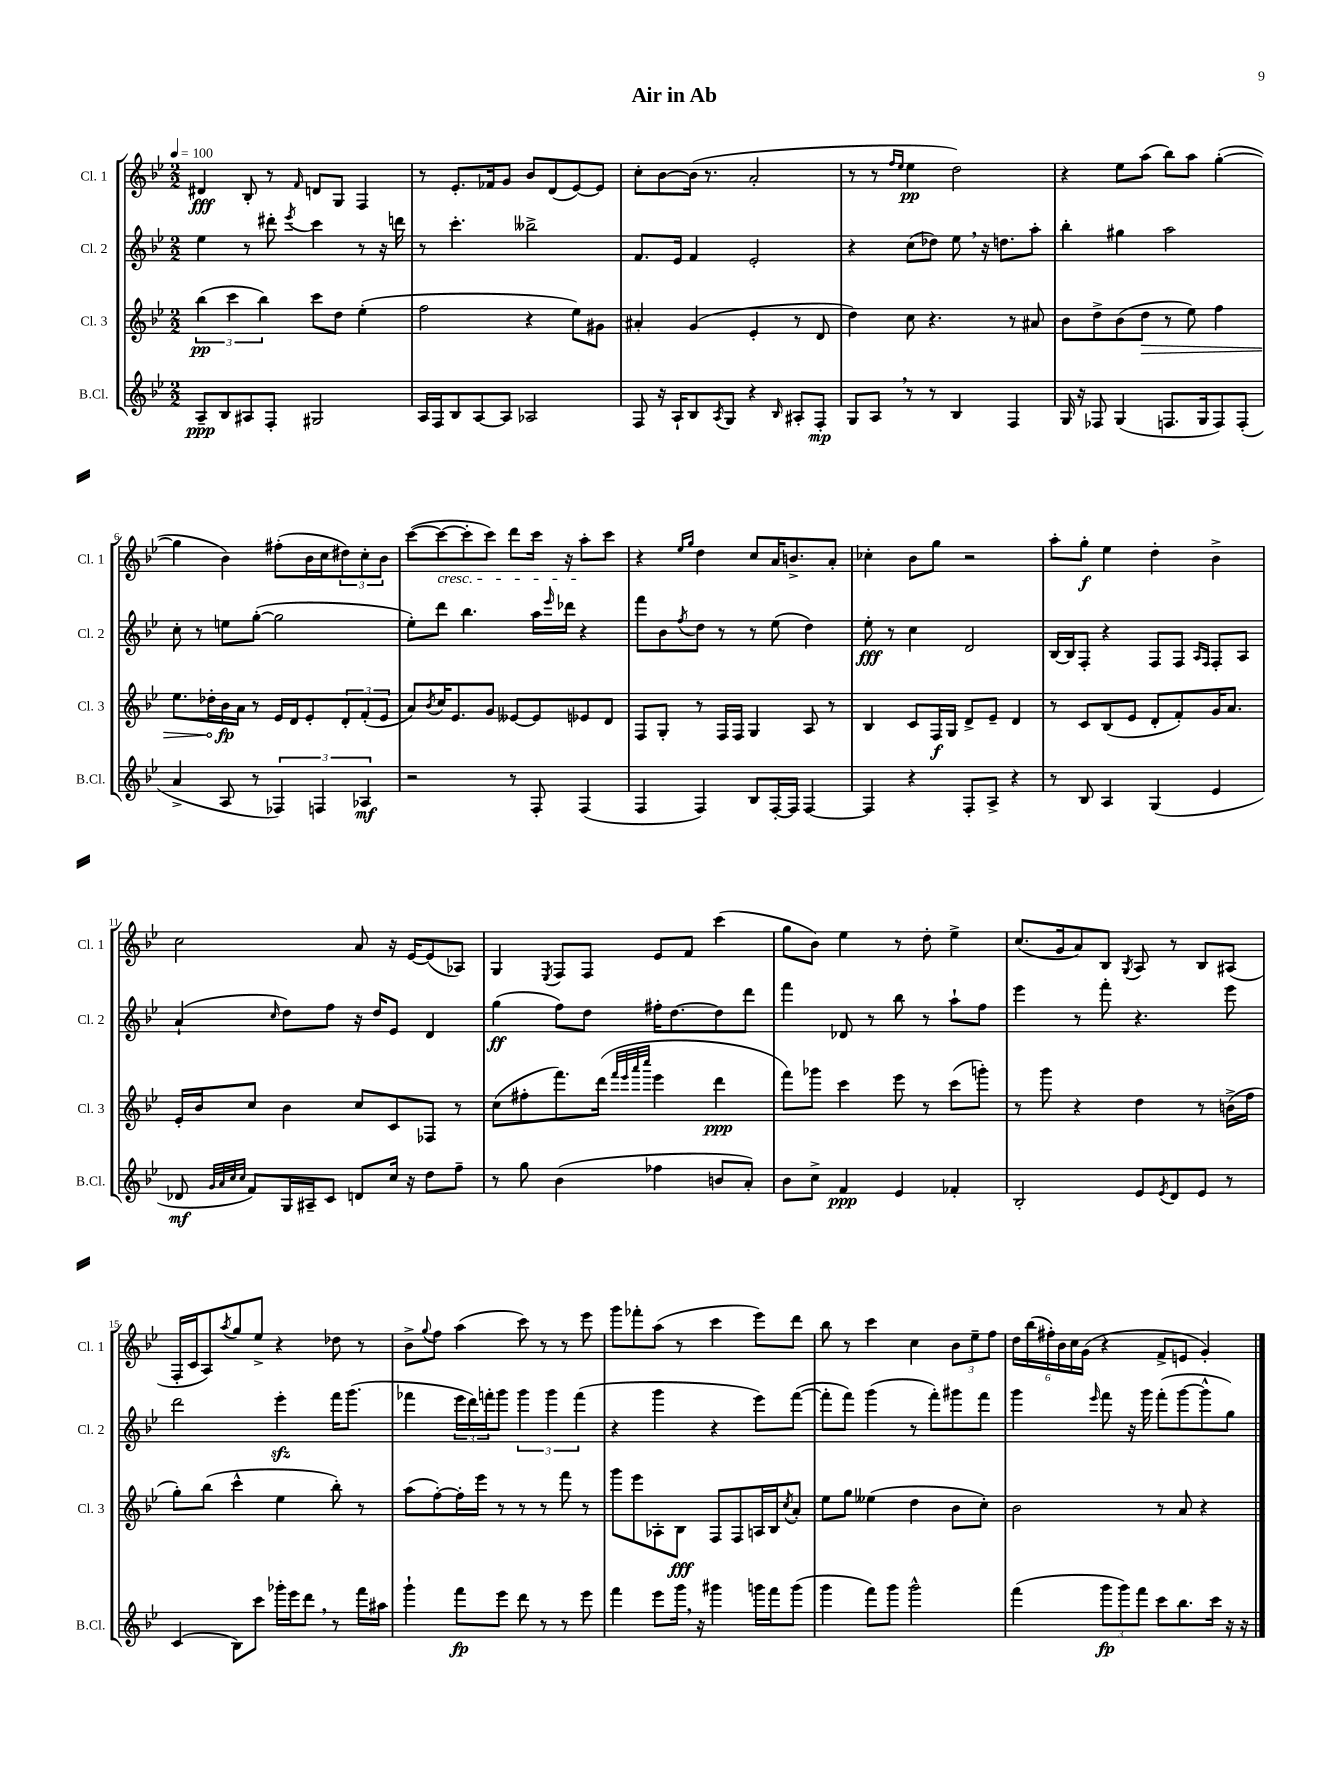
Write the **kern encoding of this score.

**kern	**kern	**kern	**kern
*staff4	*staff3	*staff2	*staff1
*clefG2	*clefG2	*clefG2	*clefG2
*k[b-e-]	*k[b-e-]	*k[b-e-]	*k[b-e-]
*M2/2	*M2/2	*M2/2	*M2/2
*MM100	*MM100	*MM100	*MM100
8A~/L	(6bb-\	4ee-\	4d#/
8B-/	.	.	.
.	6ccc\	.	.
8A#/	.	8r	8B-'/
.	6bb-\)	.	.
8F'/J	.	8ddd#'\	8r
.	.	8qeee-/	16qqf/
2G#/	8ccc\L	4ccc\	8d/L
.	8dd\J	.	8G/J
.	(4ee-'\	8r	4F/
.	.	16r	.
.	.	16ddd\	.
=	=	=	=
16A/LL	2ff\	8r	8r
16F/J	.	.	.
8B-/	.	4.ccc'\	8.e-'/L
[8A/	.	.	.
.	.	.	16f-/k
8A/]J	.	.	8g/J
2A-/	4r	2bb--^\	8b-/L
.	.	.	(8d/
.	8ee-\L)	.	[8e-/)
.	8g#\J	.	8e-/]J
=	=	=	=
8F/	4a#'/	8.f/L	8cc'\L
16r	.	.	[8b-\
16A`/LK	.	16e-/Jk	.
8B-/	(4g/	4f/	(16b-\]Jk
.	.	.	8.r
8qA/	.	.	.
8G/J	.	.	.
4r	4e-'/	2e-'/	2a'/
16qqB-/	.	.	.
8A#'/L	8r	.	.
8F'/J	8d/	.	.
=	=	=	=
8G/L	4dd\)	4r	8r
8A/J	.	.	8r
.	.	.	16qqff/LL
.	.	.	16qqee-/JJ
8r	8cc\	(8cc\L	4ee-\
8r	4.r	8dd-\J)	.
4B-/	.	8ee-\	2dd\)
.	.	16r	.
.	.	8.dd\L	.
4F/	8r	.	.
.	8a#/	8aa'\J	.
=	=	=	=
16G/	8b-\L	4bb-'\	4r
16r	.	.	.
8F-/	8dd^\	.	.
(4G/	(8b-\	4gg#\	8ee-\L
.	8dd\J	.	(8aa\J
8.F/L	8r	2aa\	8bb-\L)
.	8ee-\)	.	8aa\J
16G/k	.	.	.
8F/)	4ff\	.	([4gg'\
(8F'/J	.	.	.
=	=	=	=
4a^/	8.ee-\L	8cc'\	4gg\]
.	.	8r	.
.	16dd-'\L	.	.
8A/	16b-\	8ee\L	4b-\)
.	16a\JJ	.	.
8r	8r	([8gg'\J	.
6F-/)	16e-/LL	2gg\]	(8ff#'\L
.	16d/J	.	.
.	8e-'/	.	16b-\L
6F/	.	.	.
.	.	.	16cc\J
.	12d'/	.	12dd#\)
6A-/	(12f'/	.	12cc'\
.	12e-/J	.	12b-\J
=	=	=	=
2r	8a/L)	8ee-'\L)	([8ccc\L
.	8qb-/	.	.
.	16cc/K	8ddd\J	8ccc\_
.	8.e-/	.	.
.	.	4.bb-\	8ccc'\]
.	8g/J	.	8ccc\J)
8r	[8e--/L	.	8ddd\L
8F'/	8e--/]	16aa\LL	16ccc\Jk
.	.	16qqeee-/	.
.	.	16ddd-\JJ	16r
(4F/	8e-/	4r	8aa'\L
.	8d/J	.	8ccc\J
=	=	=	=
4F/	8F/L	8fff\L	4r
.	8G'/J	8b-\	.
.	.	.	16qqee-/LL
.	.	8qff/	16qqgg/JJ
4F/)	8r	8dd\J	4dd\
.	16F/LL	8r	.
.	16F/JJ	.	.
8B-/L	4G/	8r	8cc/L
[16F'/L	.	(8ee-\	16a/K
16F/]JJ	.	.	8.b^/
[4F/	8A/	4dd\)	.
.	8r	.	8a'/J
=	=	=	=
4F/]	4B-/	8ee-'\	4cc-'\
.	.	8r	.
4r	8c/L	4cc\	8b-\L
.	16F/L	.	8gg\J
.	16G/JJ	.	.
8F'/L	8d^/L	2d/	2r
8A^/J	8e-~/J	.	.
4r	4d/	.	.
=	=	=	=
8r	8r	[16B-/LL	8aa'\L
.	.	16B-/]J	.
8B-/	8c/L	8F'/J	8gg'\J
4A/	(8B-/	4r	4ee-\
.	8e-/J	.	.
(4G/	8d'/L	8F/L	4dd'\
.	8f'/)	8F/J	.
.	.	16qqA/LL	.
.	.	16qqF/JJ	.
4e-/	16g/K	8F'/L	4b-^\
.	8.a/J	.	.
.	.	8A/J	.
=	=	=	=
8d-/	16e-'/LL	(4a`/	2cc\
.	16b-/J	.	.
32qqg/LLL	.	.	.
32qqa/	.	.	.
32qqcc/	.	.	.
32qqcc/JJJ	.	.	.
8f/L)	8cc/J	.	.
.	.	16qqcc/	.
16G/L	4b-\	8dd\L)	.
16A#~/J	.	.	.
8c/J	.	8ff\J	.
8d/L	8cc/L	16r	8a/
.	.	16dd/LK	.
16cc/Jk	8c/	8e-/J	16r
16r	.	.	[16e-/LK
8dd\L	8F-/J	4d/	(8e-/]
8ff~\J	8r	.	8A-/J)
=	=	=	=
8r	(8cc\L	(4gg\	4G/
8gg\	8ff#'\	.	.
.	.	.	8qE-/
(4b-\	8.fff\)	8ff\L)	8F/L
.	.	8dd\J	8F/J
.	(16ddd\Jk	.	.
.	32qqfff/LLL	.	.
.	32qqeee-/	.	.
.	32qqaaa/	.	.
.	32qqcccc/JJJ	.	.
4ff-\	4eee-\	16ff#'\LK	8e-/L
.	.	[8.dd\	.
.	.	.	8f/J
8b/L	4ddd\	8dd\]	(4ccc\
8a'/J)	.	8ddd\J	.
=	=	=	=
8b-\L	8fff\L)	4fff\	8gg\L
8cc^\J	8ggg-\J	.	8b-\J)
4f/	4ccc\	8d-/	4ee-\
.	.	8r	.
4e-/	8eee-\	8bb-\	8r
.	8r	8r	8dd'\
4f-'/	(8ccc\L	8aa`\L	4ee-^\
.	8ggg'\J)	8ff\J	.
=	=	=	=
2B-'/	8r	4eee-\	(8.cc/L
.	8ggg\	.	.
.	.	.	16g/k
.	4r	8r	8a/)
.	.	8fff'\	8B-/J
.	.	.	8qG/
8e-/L	4dd\	4.r	8A/
8qe-/	.	.	.
8d/	.	.	8r
8e-/J	8r	.	8B-/L
8r	(16b^\LL	8eee-\	(8A#/J
.	16ff\JJ	.	.
=	=	=	=
(4c/	8gg'\L)	2ddd\	16F'/LL
.	.	.	16c/J
.	(8bb-\J	.	8A/)
.	.	.	8qaa/
8B-\L)	4ccc^^\	.	8gg/
8ccc\J	.	.	8ee-^/J
16ggg-'\LL	4ee-\	4eee-'\	4r
16eee-\J	.	.	.
8ddd\J	.	.	.
8r	8bb-'\)	16fff\LK	8dd-\
.	.	(8.ggg\J	.
16fff\LL	8r	.	8r
16aa#\JJ	.	.	.
=	=	=	=
4ggg`\	(8aa\L	4fff-\	8b-^\L
.	.	.	8qqgg/
.	[8ff'\)	.	8ff\J
8fff\L	16ff'\]L	24eee-\LL	(4aa\
.	.	24ddd\)	.
.	16eee-\JJ	.	.
.	.	24fff'\J	.
8eee-\J	8r	8ggg\J	.
8ddd\	8r	6ggg\	8ccc\)
8r	8r	.	8r
.	.	6ggg\	.
8r	8fff\	.	8r
.	.	(6fff\	.
8eee-\	8r	.	8eee-\
=	=	=	=
4fff\	8ggg\L	4r	8ggg\L
.	8eee-\	.	8fff-'\
8eee-\L	8A-'\	4ggg\	(8aa\J
16ggg\Jk	8B-\J	.	8r
16r	.	.	.
4ggg#\	8F/L	4r	4ccc\
.	8F/	.	.
16ggg\LL	16A/L	8eee-\L)	8eee-\L)
16fff\J	16B-/J	.	.
.	8qcc/	.	.
(8ggg\J	8a'/J	([8fff\J	8ddd\J
=	=	=	=
4ggg\	8ee-\L	8fff'\]L	8bb-\
.	8gg\J	8fff\J)	8r
8fff\L)	(4ee--\	(4ggg\	4ccc\
8ggg\J	.	.	.
2ggg^^\	4dd\	8r	4cc\
.	.	8fff'\L)	.
.	8b-\L	8ggg#\	12b-\L
.	.	.	12ee-~\
.	8cc'\J)	8fff\J	.
.	.	.	12ff\J
=	=	=	=
(4fff\	2b-\	4ggg\	24dd\LL
.	.	.	(24bb-\
.	.	.	24ff#'\)
.	.	.	24b-\
.	.	.	24cc\
.	.	.	(24g\JJ
.	.	16qqeee-/	.
12ggg\L	.	8fff\	4r
12ggg\)	.	.	.
.	.	16r	.
12fff\J	.	.	.
.	.	16ggg\	.
8ccc\L	8r	(8fff'\L	8f^/L
8.bb-\	8a/	[8ggg\	8e/J
.	4r	8ggg^^\]	4g'/)
16ccc\Jk	.	.	.
16r	.	8gg\J)	.
16r	.	.	.
==	==	==	==
*-	*-	*-	*-
